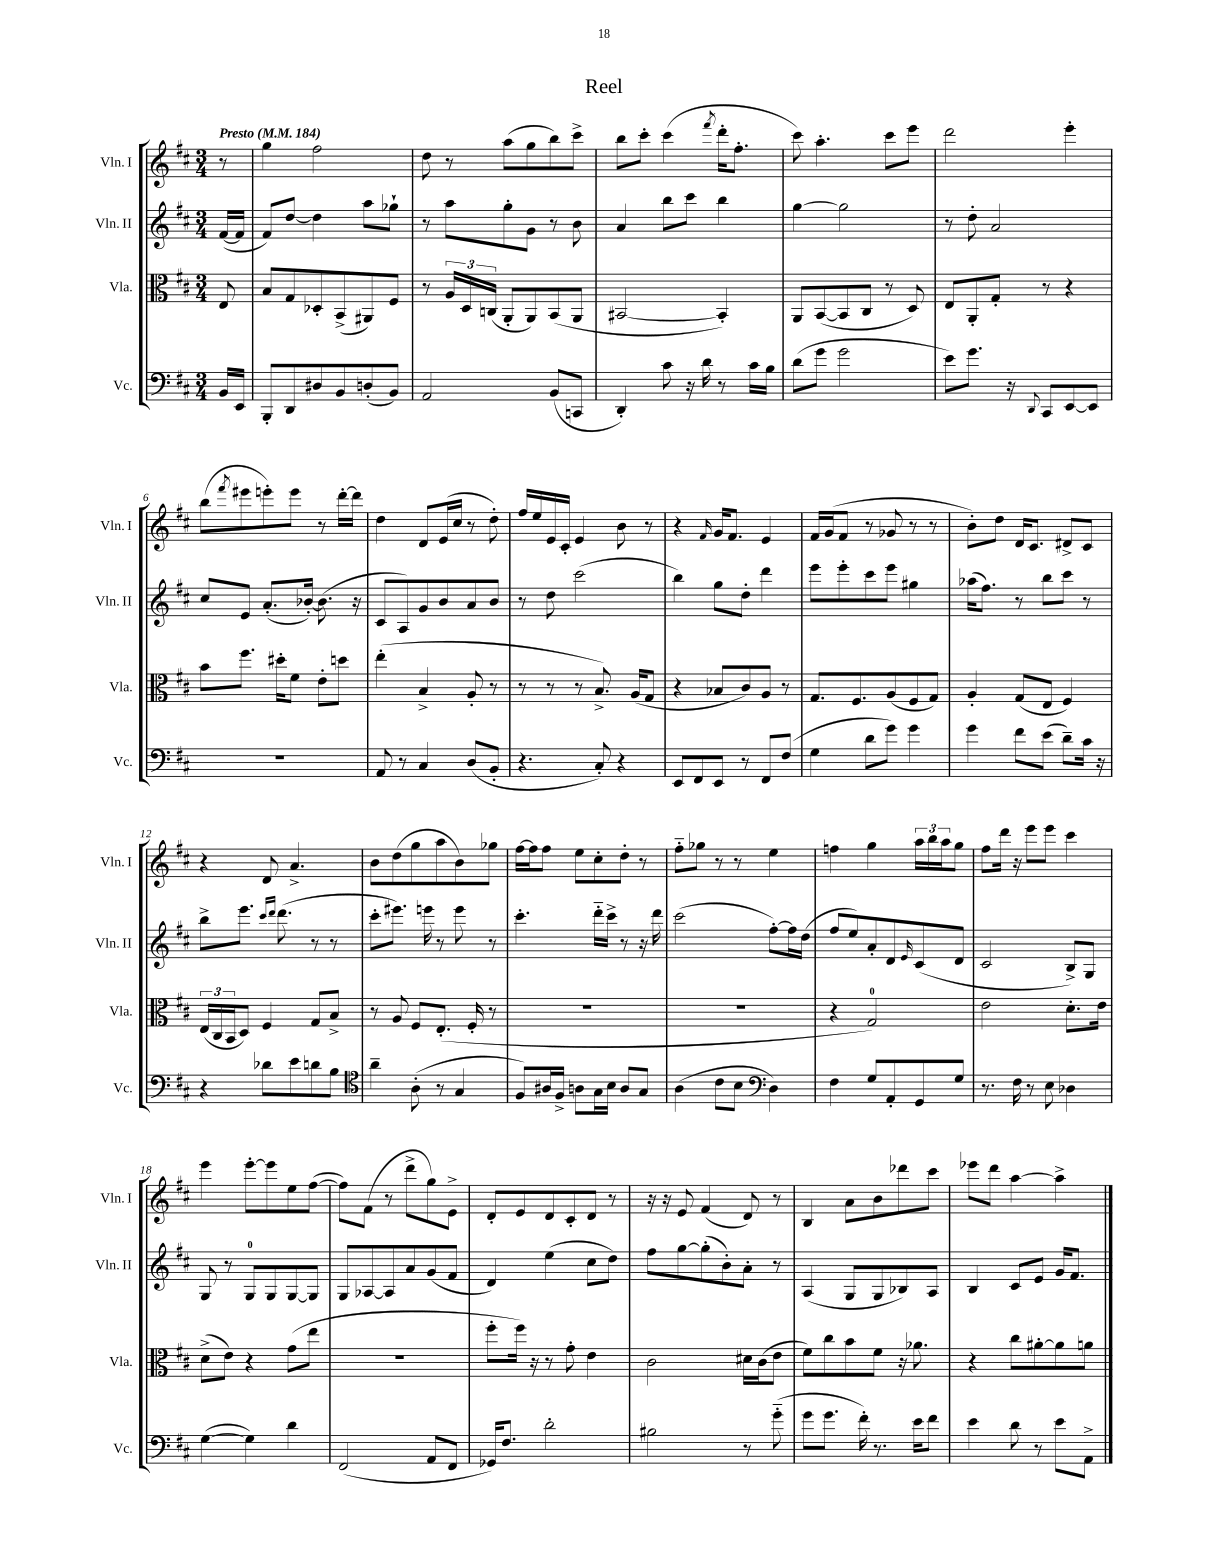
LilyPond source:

\header { title = "Reel" }
<<
\new StaffGroup <<
\new Staff = "s0" \with { instrumentName = "Vln. I" shortInstrumentName = "Vln. I" } {
    \clef treble \key d \major \numericTimeSignature \time 3/4 \partial 8 \tempo "Presto" 4 = 184
    r8 |
    g''4 fis''2 |
    d''8 r8 a''8( g''8 b''8) cis'''8-> |
    b''8 cis'''8-. cis'''4( \acciaccatura { fis'''8 } d'''16-. fis''8.-. |
    cis'''8) a''4.-. cis'''8 e'''8 |
    d'''2 e'''4-. |
    b''8( \acciaccatura { fis'''8 } eis'''8 e'''8-.) e'''8 r8 d'''16~-. d'''16 |
    d''4 d'8 e'16( cis''16 r8 d''8-.) |
    fis''16 e''16 e'16 cis'16-. e'4 b'8 r8 |
    r4 \grace { fis'16 } g'16 fis'8. e'4 |
    fis'16 g'16( fis'8 r8 ges'8 r8 r8 |
    b'8-.) d''8 d'16 cis'8. dis'8-> cis'8 |
    r4 d'8 a'4.-> |
    b'8 d''8( g''8 a''8 b'8) ges''8 |
    fis''16~ fis''16 fis''8 e''8 cis''8-. d''8-. r8 |
    fis''8-_ ges''8 r8 r8 e''4 |
    f''4 g''4 \tuplet 3/2 { a''16 b''16 a''16 } g''8 |
    fis''8 d'''16 r16 e'''8 e'''8 cis'''4 |
    e'''4 e'''8~-. e'''8 e''8 fis''8~( |
    fis''8) fis'8( r8 d'''8-> g''8) e'8-> |
    d'8-. e'8 d'8 cis'8-. d'8 r8 |
    r16 r16 e'8 fis'4( d'8) r8 |
    b4 a'8 b'8 des'''8 cis'''8 |
    ees'''8 d'''8 a''4~ a''4-> \bar "|." |
}
\new Staff = "s1" \with { instrumentName = "Vln. II" shortInstrumentName = "Vln. II" } {
    \clef treble \key d \major \numericTimeSignature \time 3/4 \partial 8
    fis'16~( fis'16 |
    fis'8) d''8~ d''4 a''8 ges''8-! |
    r8 a''8 g''8-. g'8 r8 b'8 |
    a'4 b''8 cis'''8 b''4 |
    g''4~ g''2 |
    r8 d''8-. a'2 |
    cis''8 e'8 a'8.-.( bes'16~-.) bes'8.( r16 |
    cis'8 a8) g'8 b'8 a'8 b'8 |
    r8 d''8 cis'''2( |
    b''4) g''8 d''8-. d'''4 |
    e'''8 e'''8-. cis'''8 e'''8 gis''4 |
    aes''16( fis''8.) r8 b''8 cis'''8 r8 |
    b''8-> e'''8. \grace { cis'''16 d'''16 } d'''8.( r8 r8 |
    cis'''8-. eis'''8.) e'''16 r8 e'''8 r8 |
    cis'''4.-. d'''16-_ cis'''16-> r8 r16 d'''16 |
    cis'''2( fis''8~-.) fis''16 d''16( |
    fis''8 e''8) a'8-. d'8 \grace { e'16 } cis'8( d'8 |
    cis'2 b8->) g8 |
    g8 r8 g8-0 g8 g8~ g8 |
    g8 aes8~ aes8 a'8 g'8( fis'8 |
    d'4) e''4( cis''8 d''8) |
    fis''8 g''8~ g''8-.( b'8-.) a'8-. r8 |
    a4( g8 g8 bes8) a8 |
    b4 cis'8 e'8 g'16 fis'8. \bar "|." |
}
\new Staff = "s2" \with { instrumentName = "Vla." shortInstrumentName = "Vla." } {
    \clef alto \key d \major \numericTimeSignature \time 3/4 \partial 8
    e8 |
    b8 g8 des8-. b,8->( ais,8) fis8 |
    r8 \tuplet 3/2 { a16 d16 c16( } a,8-. a,8) b,8( a,8 |
    bis,2~ bis,4-.) |
    a,8 b,8~( b,8 cis8 r8 d8) |
    e8 a,8-. g8-. r8 r4 |
    b'8 fis''8. dis''16-. fis'8 e'8-. d''8 |
    e''4-.( b4-> a8-. r8 |
    r8 r8 r8 b8.->) a16( g8 |
    r4 bes8 cis'8) a8 r8 |
    g8. fis8. a8( fis8 g8) |
    a4-. g8( e8 fis4) |
    \tuplet 3/2 { e16( cis16 b,16 } d8) fis4 g8 b8-> |
    r8 a8 fis8 e8.-.( fis16-. r8 |
    R2. |
    R2. |
    r4 g2-0) |
    e'2 d'8.-. e'16 |
    d'8->( e'8) r4 g'8( e''8 |
    R2. |
    fis''8-. fis''16) r16 r8 g'8-. e'4 |
    cis'2 dis'16 cis'16( e'8 |
    fis'8) cis''8 b'8 fis'8 r16 aes'8. |
    r4 cis''8 ais'8~-. ais'8 a'8 \bar "|." |
}
\new Staff = "s3" \with { instrumentName = "Vc." shortInstrumentName = "Vc." } {
    \clef bass \key d \major \numericTimeSignature \time 3/4 \partial 8
    b,16 e,16 |
    b,,8-. d,8 dis8 b,8 d8-.( b,8) |
    a,2 b,8( c,8 |
    d,4-.) cis'8 r16 d'16 r8 cis'16 b16 |
    d'8( g'8 g'2 |
    e'8) g'8. r16 \appoggiatura { d,8 } cis,8 e,8~ e,8 |
    R2. |
    a,8 r8 cis4 d8( b,8-. |
    r4. cis8-.) r4 |
    e,8 fis,8 e,8 r8 fis,8 fis8( |
    g4 d'8 g'8) g'4 |
    g'4 fis'8 e'8( d'8--) cis'16 r16 |
    r4 des'8 e'8 d'8 b8 |
    \clef tenor a'4-- a8-.( r8 g4 |
    fis8) ais16 fis16-> a8 g16 b16 a8 g8 |
    a4( cis'8 b8 \clef bass d4) |
    fis4 g8 a,8-. g,8 g8 |
    r8. fis16 r8 e8 des4 |
    g4~( g4) d'4 |
    fis,2( a,8 fis,8 |
    ges,16) fis8. d'2-. |
    bis2 r8 g'8-_( |
    g'8 g'8. fis'16-.) r8. e'16 fis'8 |
    e'4 d'8 r8 e'8 a,8-> \bar "|." |
}
>>
>>
